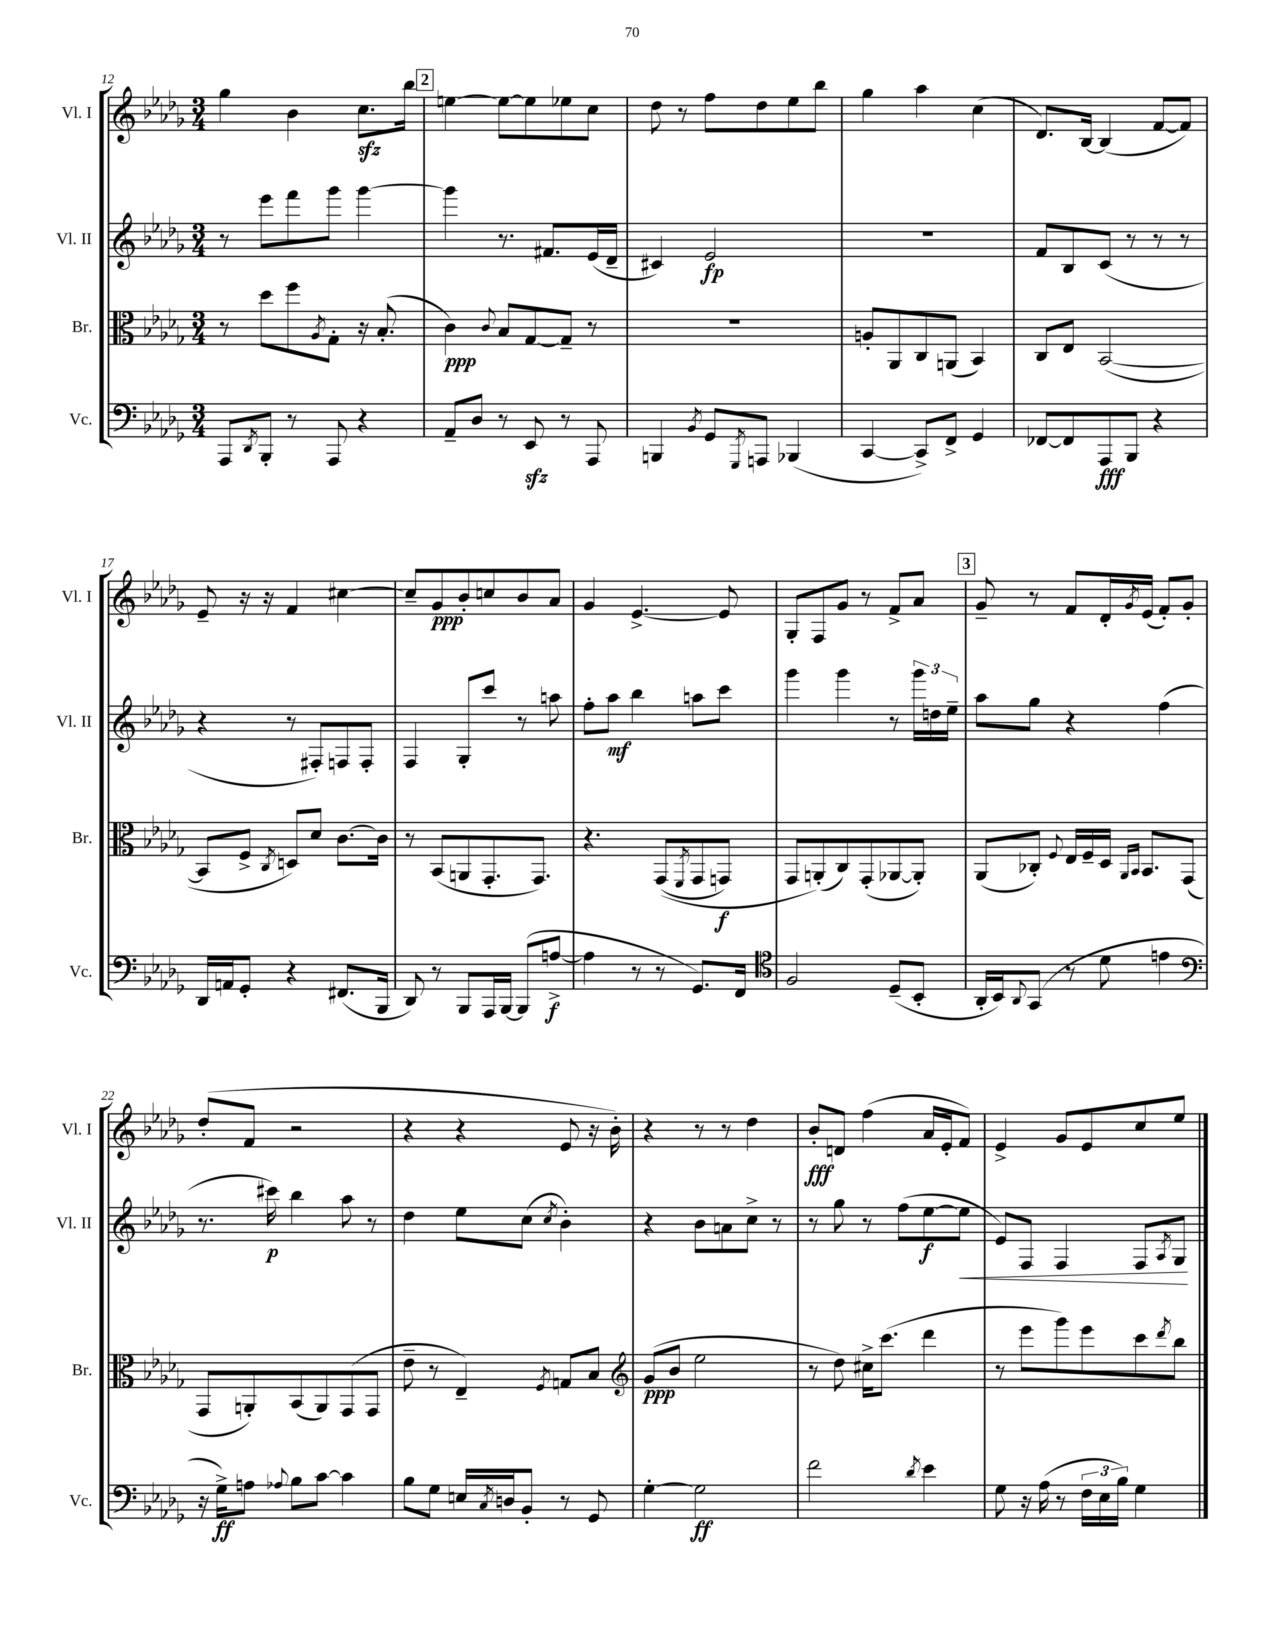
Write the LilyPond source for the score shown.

<<
\new StaffGroup <<
\new Staff = "s0" \with { instrumentName = "Vl. I" shortInstrumentName = "Vl. I" } {
    \clef treble \key des \major \numericTimeSignature \time 3/4
    ges''4 bes'4 c''8.\sfz bes''16 |
    \mark \markup { \box "2" } e''4~ e''8~ e''8 ees''8 c''8 |
    des''8 r8 f''8 des''8 ees''8 bes''8 |
    ges''4 aes''4 c''4( |
    des'8.) bes16~ bes4( f'8~ f'8) |
    ees'8-- r16 r16 f'4 cis''4~ |
    cis''8-- ges'8\ppp bes'8-. c''8 bes'8 aes'8 |
    ges'4 ees'4.~-> ees'8 |
    ges8-. f8 ges'8 r8 f'8-> aes'8 |
    \mark \markup { \box "3" } ges'8-- r8 f'8 des'16-. \acciaccatura { ges'8 } ees'16( f'8-.) ges'8-. |
    des''8-.( f'8 r2 |
    r4 r4 ees'8 r16 bes'16-.) |
    r4 r8 r8 des''4 |
    bes'8-.\fff d'8 f''4( aes'16 ees'16-. f'8) |
    ees'4-> ges'8 ees'8 c''8 ees''8 \bar "|." |
}
\new Staff = "s1" \with { instrumentName = "Vl. II" shortInstrumentName = "Vl. II" } {
    \clef treble \key des \major \numericTimeSignature \time 3/4
    r8 ees'''8 f'''8 ges'''8 ges'''4~ |
    \mark \markup { \box "2" } ges'''4 r8. fis'8. ees'16( des'16-- |
    cis'4) ees'2\fp |
    R2. |
    f'8 bes8 c'8( r8 r8 r8 |
    r4 r8 fis8-.) f8 f8-. |
    f4 ges8-. c'''8 r8 a''8 |
    f''8-. aes''8\mf bes''4 a''8 c'''8 |
    ges'''4 ges'''4 r8 \tuplet 3/2 { ges'''16 d''16 ees''16-- } |
    \mark \markup { \box "3" } aes''8 ges''8 r4 f''4( |
    r8. cis'''16\p) bes''4 aes''8 r8 |
    des''4 ees''8 c''8( \acciaccatura { c''8 } bes'4-.) |
    r4 bes'8 a'8 c''8-> r8 |
    r8 ges''8 r8 f''8( ees''8~\f ees''8\< |
    ees'8) f8 f4 f8 \acciaccatura { aes8 } ges8\! \bar "|." |
}
\new Staff = "s2" \with { instrumentName = "Br." shortInstrumentName = "Br." } {
    \clef alto \key des \major \numericTimeSignature \time 3/4
    r8 des''8 f''8 \acciaccatura { aes8 } ges8-. r16 bes8.-.( |
    \mark \markup { \box "2" } c'4\ppp) \appoggiatura { c'8 } bes8 ges8~ ges8-- r8 |
    R2. |
    a8-. aes,8 c8 a,8( bes,4) |
    c8 ees8 bes,2~( |
    bes,8 f8-> \acciaccatura { c8 } d8) des'8 c'8.~ c'16 |
    r8 bes,8( a,8 ges,8.-. ges,8.) |
    r4. ges,8(\( \acciaccatura { f,8 } ges,8 g,8\f) |
    ges,8 a,8-.(\) c8) ges,8-.( aes,8~ aes,8-.) |
    \mark \markup { \box "3" } aes,8( ces8-.) \appoggiatura { f8 } ees16 f16-- des16 \grace { aes,16 bes,16 } bes,8. ges,8( |
    ges,8 a,8-.) bes,8( a,8) ges,8( ges,8 |
    ees'8-- r8 ees4--) \acciaccatura { f8 } g8 bes8 |
    \clef treble ges'8\ppp( bes'8 ees''2 |
    r8 des''8) cis''16-> c'''8.( des'''4 |
    r8 ees'''8 ges'''8) ees'''8 c'''8 \acciaccatura { des'''8 } bes''8 \bar "|." |
}
\new Staff = "s3" \with { instrumentName = "Vc." shortInstrumentName = "Vc." } {
    \clef bass \key des \major \numericTimeSignature \time 3/4
    aes,,8 \acciaccatura { des,8 } bes,,8-. r8 aes,,8 r4 |
    \mark \markup { \box "2" } aes,8-- des8 r8 ees,8\sfz r8 aes,,8 |
    b,,4 \acciaccatura { bes,8 } ges,8 \acciaccatura { ges,,8 } a,,8 bes,,4( |
    c,4~ c,8->) f,8-> ges,4 |
    fes,8~ fes,8 aes,,8\fff bes,,8 r4 |
    des,16 a,16 ges,8-. r4 fis,8.( bes,,16 |
    des,8) r8 bes,,8 aes,,16 bes,,16~ bes,,8( a8~->\f |
    a4 r8 r8 ges,8.) f,16 |
    \clef tenor f2 des8--( bes,8-. |
    \mark \markup { \box "3" } aes,16-. bes,16) \appoggiatura { aes,8 } ges,8( r8 des'8 e'4 |
    \clef bass r16 ges16->\ff) a8 \appoggiatura { aes8 } bes8 c'8~ c'4 |
    bes8 ges8 e16 \acciaccatura { c8 } d16 bes,8-. r8 ges,8 |
    ges4~-. ges2\ff |
    f'2 \acciaccatura { des'8 } ees'4 |
    ges8 r16 aes16( r8 \tuplet 3/2 { f16 ees16 bes16) } ges4 \bar "|." |
}
>>
>>
\layout { \context { \Score currentBarNumber = #12 } }
